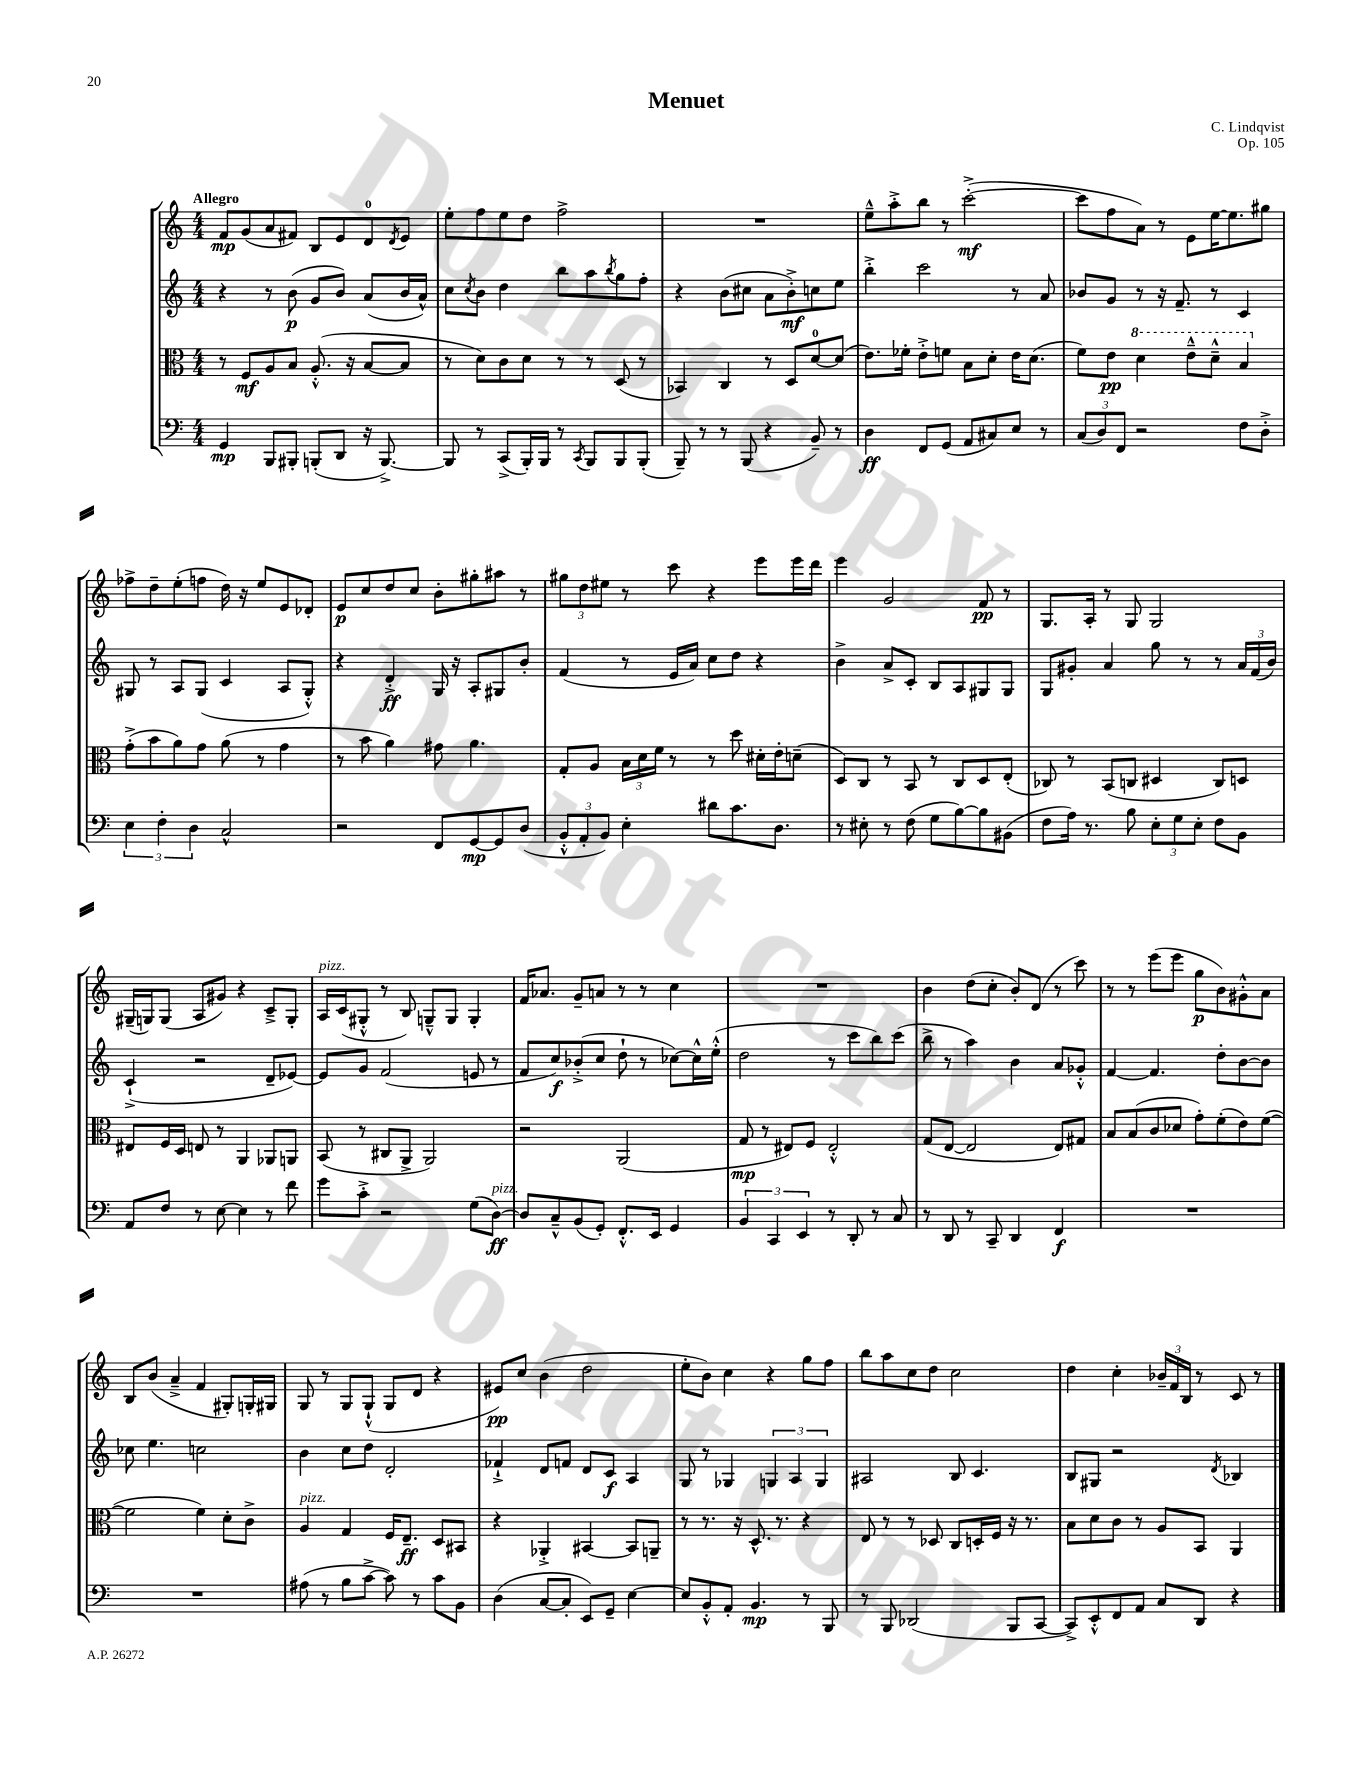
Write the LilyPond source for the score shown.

\header { title = "Menuet" composer = "C. Lindqvist" opus = "Op. 105" }
<<
\new StaffGroup <<
\new Staff = "s0" {
    \clef treble \key c \major \numericTimeSignature \time 4/4 \tempo "Allegro"
    f'8\mp g'8( a'8 fis'8) b8 e'8 d'8-0 \acciaccatura { d'8 } e'8 |
    e''8-. f''8 e''8 d''8 f''2-> |
    R1 |
    e''8---^ a''8-.-> b''8 r8 c'''2~-.->\mf( |
    c'''8 f''8 a'8) r8 e'8 e''16~ e''8. gis''8 |
    fes''8-> d''8-- e''8-.( f''8 d''16) r16 e''8 e'8 des'8-. |
    e'8\p c''8 d''8 c''8 b'8-. gis''8-. ais''8 r8 |
    \tuplet 3/2 { gis''8 d''8 eis''8 } r8 c'''8 r4 e'''8 e'''16 d'''16 |
    e'''4 g'2 f'8\pp r8 |
    g8. a16-. r8 g8 g2 |
    gis16--( g16) g8( a8 gis'8) r4 c'8---> g8-. |
    a16^\markup { \italic "pizz." } c'16( gis8-.-^ r8 b8) g8---^ g8 g4-. |
    f'16 aes'8. g'8-- a'8 r8 r8 c''4 |
    R1 |
    b'4 d''8( c''8-. b'8-.) d'8( r8 c'''8) |
    r8 r8 e'''8( e'''8 g''8\p b'8) gis'8-.-^ a'8 |
    b8 b'8( a'4---> f'4 gis8-.) g16-. gis16 |
    g8 r8 g8 g8-!-^( g8 d'8 r4 |
    eis'8\pp) c''8 b'4( d''2 |
    e''8-. b'8) c''4 r4 g''8 f''8 |
    b''8 a''8 c''8 d''8 c''2 |
    d''4 c''4-. \tuplet 3/2 { bes'16-- f'16 b16 } r8 c'8 r8 \bar "|." |
}
\new Staff = "s1" {
    \clef treble \key c \major \numericTimeSignature \time 4/4
    r4 r8 b'8\p( g'8 b'8) a'8( b'16 a'16-^) |
    c''8 \acciaccatura { c''8 } b'8 d''4 b''8 a''8 \acciaccatura { b''8 } g''8 f''8-. |
    r4 b'8( cis''8 a'8 b'8-.->\mf) c''8 e''8 |
    b''4-.-> c'''2 r8 a'8 |
    bes'8 g'8 r8 r16 f'8.-- r8 c'4 |
    gis8 r8 a8 gis8( c'4 a8 gis8-.-^) |
    r4 d'4-.->\ff g16 r16 a8-. gis8 b'8-. |
    f'4( r8 e'16 a'16) c''8 d''8 r4 |
    b'4-> a'8-> c'8-. b8 a8 gis8 gis8 |
    g8 gis'8-. a'4 g''8 r8 r8 \tuplet 3/2 { a'16 f'16( b'16) } |
    c'4-!->( r2 d'8-- ees'8~) |
    ees'8 g'8 f'2( e'8 r8 |
    f'8 c''8\f) bes'8-.->( c''8 d''8-! r8 ces''8~) ces''16-^ e''16-.-^( |
    d''2 r8 c'''8 b''8) c'''8( |
    b''8-> r8 a''4) b'4 a'8 ges'8-.-^ |
    f'4~ f'4. d''8-. b'8~ b'8 |
    ces''8 e''4. c''2 |
    b'4 c''8 d''8 d'2-. |
    fes'4-!-> d'8 f'8 d'8 c'8\f a4 |
    g8 r8 ges4 \tuplet 3/2 { g4 a4 g4 } |
    ais2 b8 c'4. |
    b8 gis8 r2 \acciaccatura { d'8 } bes4 \bar "|." |
}
\new Staff = "s2" {
    \clef alto \key c \major \numericTimeSignature \time 4/4
    r8 f8\mf a8 b8 a8.-.-^( r16 b8~ b8 |
    r8 d'8) c'8 d'8 r8 r8 d8( r8 |
    bes,4) c4 r8 d8 d'8-0~ d'8( |
    e'8.) fes'16-. e'8-.-> f'8 b8 d'8-. e'16 d'8.( |
    f'8) e'8\pp \ottava #1 d''4 e''8---^ d''8---^ b'4 \ottava #0 |
    g'8-.->( b'8 a'8) g'8 a'8( r8 g'4 |
    r8 b'8 a'4) gis'8 a'4. |
    g8-. a8 \tuplet 3/2 { b16 d'16 f'16 } r8 r8 d''8 dis'16-. e'16-. d'8--( |
    d8) c8 r8 b,8 r8 c8 d8 e8-.( |
    ces8) r8 b,8( c8 dis4 c8) d8 |
    eis8 f16 d16 e8 r8 a,4 aes,8 a,8 |
    b,8( r8 cis8 a,8-> a,2) |
    r2 a,2( |
    g8\mp r8 eis8) f8 eis2-.-^ |
    g8( e8~ e2 e8) gis8 |
    b8 b8( c'8 des'8 g'8-.) f'8-.( e'8) f'8~( |
    f'2 f'4) d'8-. c'8-> |
    a4^\markup { \italic "pizz." } g4 f16 e8.--\ff d8 bis,8 |
    r4 aes,4-.-> bis,4~ bis,8 a,8-- |
    r8 r8. r16 d8.-^ r8. r4 |
    e8 r8 r8 des8 c8 d16-. f16 r16 r8. |
    b8 d'8 c'8 r8 a8 b,8 a,4 \bar "|." |
}
\new Staff = "s3" {
    \clef bass \key c \major \numericTimeSignature \time 4/4
    g,4\mp b,,8 bis,,8-. b,,8-.( d,8 r16 b,,8.~->) |
    b,,8 r8 c,8->( b,,16-.) b,,16 r8 \acciaccatura { c,8 } b,,8 b,,8 b,,8-.( |
    b,,8--) r8 r8 b,,8( r4 b,8--) r8 |
    d4\ff f,8 g,8( a,8 cis8) e8 r8 |
    \tuplet 3/2 { c8( d8) f,8 } r2 f8 d8-.-> |
    \tuplet 3/2 { e4 f4-. d4 } c2-^ |
    r2 f,8 g,8~\mp g,8 d8( |
    \tuplet 3/2 { b,8-.-^ a,8-. b,8) } e4-. dis'8 c'8. d8. |
    r8 eis8-. r8 f8( g8 b8~) b8 bis,8( |
    f8 a16) r8. b8 \tuplet 3/2 { e8-. g8 e8-. } f8 b,8 |
    a,8 f8 r8 e8~ e4 r8 f'8 |
    g'8 c'8-.-> r2 g8( d8~\ff^\markup { \italic "pizz." }) |
    d8 c8---^ b,8( g,8-.) f,8.-.-^ e,16 g,4 |
    \tuplet 3/2 { b,4 c,4 e,4 } r8 d,8-. r8 c8 |
    r8 d,8 r8 c,8-- d,4 f,4\f |
    R1 |
    R1 |
    ais8( r8 b8 c'8~-> c'8) r8 c'8 b,8 |
    d4( c8~ c8-. e,8) g,8-- e4~ |
    e8 b,8-.-^ a,8-. b,4.\mp r8 b,,8 |
    r8 b,,8 des,2( b,,8 c,8~ |
    c,8->) e,8-.-^ f,8 a,8 c8 d,8 r4 \bar "|." |
}
>>
>>
\layout { \context { \Score \remove "Bar_number_engraver" } }
